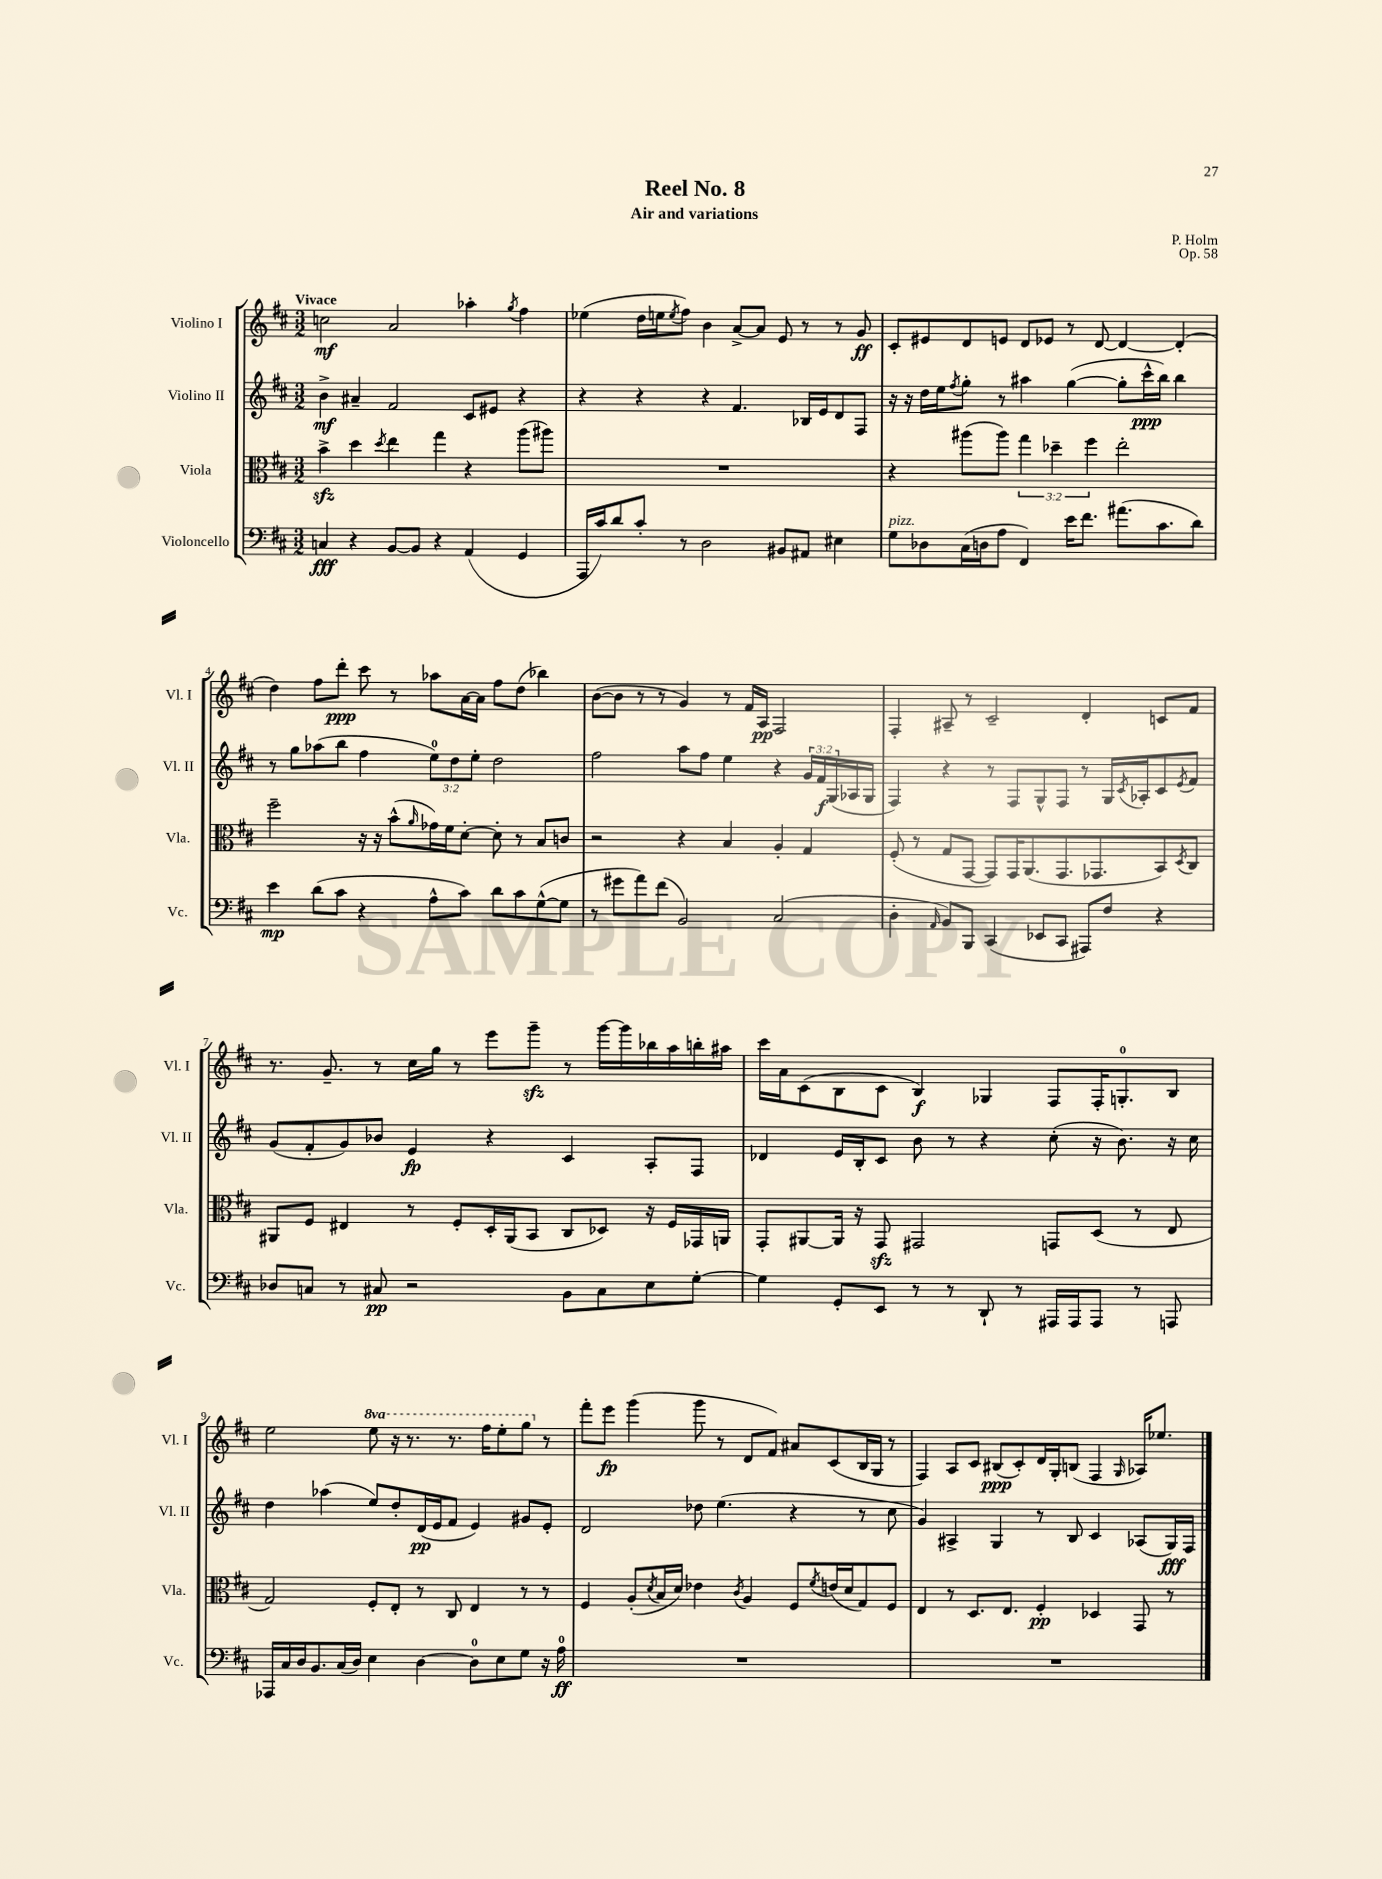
\header { title = "Reel No. 8" composer = "P. Holm" subtitle = "Air and variations" opus = "Op. 58" }
<<
\new StaffGroup <<
\new Staff = "s0" \with { instrumentName = "Violino I" shortInstrumentName = "Vl. I" } {
    \clef treble \key d \major \numericTimeSignature \time 3/2 \set Staff.ottavationMarkups = #ottavation-simple-ordinals \tempo "Vivace"
    c''2\mf a'2 aes''4-. \acciaccatura { g''8 } fis''4 |
    ees''4( d''16 e''16 \acciaccatura { e''8 } fis''8) b'4 a'8~-> a'8 e'8 r8 r8 g'8\ff |
    cis'8-. eis'8 d'8 e'8 d'8 ees'8 r8 d'8~ d'4~ d'4-.( |
    d''4) fis''8 d'''8-.\ppp cis'''8 r8 aes''8 a'16~ a'16 fis''8 d''8( bes''4) |
    b'8~( b'8 r8 r8 g'4) r8 fis'16 a16\pp fis2 |
    fis4-. ais8-- r8 cis'2-- d'4-. c'8 fis'8 |
    r8. g'8.-- r8 cis''16 g''16 r8 e'''8 g'''8--\sfz r8 g'''16~ g'''16 bes''16 a''16 b''16-. ais''16 |
    cis'''16 a'16 cis'8( b8 cis'8 b4\f) ges4 fis8 fis16-. g8.-0-. b8 |
    e''2 \ottava #1 e'''8 r16 r8. r8. fis'''16 e'''8-. g'''8 \ottava #0 r8 |
    fis'''8-. e'''8\fp g'''4( g'''8 r8 d'8 fis'8) ais'8 cis'8( b16 g16 r8 |
    fis4) a8 cis'8 bis8\ppp( cis'8-.) d'16 g16-. b8( fis4 \grace { g16 } aes16) ees''8. \bar "|." |
}
\new Staff = "s1" \with { instrumentName = "Violino II" shortInstrumentName = "Vl. II" } {
    \clef treble \key d \major \numericTimeSignature \time 3/2 \override Staff.TupletNumber.text = #tuplet-number::calc-fraction-text
    b'4->\mf ais'4-- fis'2 cis'8 eis'8 r4 |
    r4 r4 r4 fis'4. bes16 e'16 d'8 fis8 |
    r16 r16 d''16 e''16 \acciaccatura { fis''8 } g''8-. r8 ais''4 g''4~( g''8-. cis'''16-^\ppp b''16) b''4 |
    r8 g''8 aes''8( b''8 fis''4 \tuplet 3/2 { e''8-0) d''8 e''8-. } d''2 |
    fis''2 a''8 fis''8 e''4 r4 \tuplet 3/2 { g'16 fis'16\f g16( } aes16 g16 |
    fis4) r4 r8 fis8 g8-^ fis8 r8 g16 \acciaccatura { cis'8 } aes16-. cis'8 \acciaccatura { e'8 } fis'8 |
    g'8( fis'8-. g'8) bes'8 e'4\fp r4 cis'4 a8-. fis8 |
    des'4 e'16 b16-. cis'8 b'8 r8 r4 cis''8-.( r16 b'8.) r16 cis''16 |
    d''4 aes''4( e''8) d''8-. d'16\pp( e'16 fis'8 e'4) gis'8 e'8-. |
    d'2 des''8 e''4.( r4 r8 cis''8 |
    g'4) ais4-> g4 r8 b8 cis'4 aes8( g16\fff) fis16 \bar "|." |
}
\new Staff = "s2" \with { instrumentName = "Viola" shortInstrumentName = "Vla." } {
    \clef alto \key d \major \numericTimeSignature \time 3/2 \override Staff.TupletNumber.text = #tuplet-number::calc-fraction-text
    b'4->\sfz d''4 \acciaccatura { d''8 } e''4 g''4 r4 a''8( ais''8) |
    R1. |
    r4 ais''8( ais''8) \tuplet 3/2 { g''4 des''4-- fis''4 } e''2-. |
    fis''2-- r16 r16 b'8-^( \grace { a'16 } ges'16) fis'16 d'8~-. d'8-. r8 b8 c'8 |
    r2 r4 b4 a4-. g4 |
    fis8-.( r8 g8 g,8~ g,8) g,16 a,8.( g,8. ges,8. b,8) \acciaccatura { d8 } cis8 |
    ais,8 fis8 eis4 r8 fis8-. d16-. ais,16( b,8 cis8 des8) r16 fis16 ges,16 a,16 |
    g,8-. ais,8~ ais,16 r16 g,8\sfz gis,2 g,8 d8( r8 e8 |
    g2) fis8-. e8-. r8 cis8 e4 r8 r8 |
    fis4 a8-.( \acciaccatura { d'8 } b16 d'16) ees'4 \acciaccatura { cis'8 } a4 fis8 \acciaccatura { fis'8 } e'16( d'16 g8) fis8 |
    e4 r8 d8. e8. fis4-.\pp des4 g,8 r8 \bar "|." |
}
\new Staff = "s3" \with { instrumentName = "Violoncello" shortInstrumentName = "Vc." } {
    \clef bass \key d \major \numericTimeSignature \time 3/2
    c4\fff r4 b,8~ b,8 r4 a,4( g,4 |
    a,,16 cis'16) d'8 cis'8-. r8 d2 bis,8 ais,8 eis4 |
    g8^\markup { \italic "pizz." } des8 cis16( d16 a8 fis,4) e'16 fis'8. ais'8.( cis'8. d'8) |
    e'4\mp d'8( cis'8 r4 a8-^ cis'8) d'8 cis'8 g8~-^( g8 |
    r8 gis'8 a'8) fis'8( b,2) cis2( |
    d4-. \grace { a,16 } b,8) b,,8 cis,4( ees,8 cis,8 ais,,8) fis8 r4 |
    des8 c8 r8 cis8\pp r2 b,8 cis8 e8 g8~-. |
    g4 g,8-. e,8 r8 r8 d,8-! r8 ais,,16 ais,,16 ais,,8 r8 a,,8 |
    aes,,16 cis16 d16 b,8. cis16( d16) e4 d4~ d8-0 e8 g8 r16 a16-0\ff |
    R1. |
    R1. \bar "|." |
}
>>
>>
